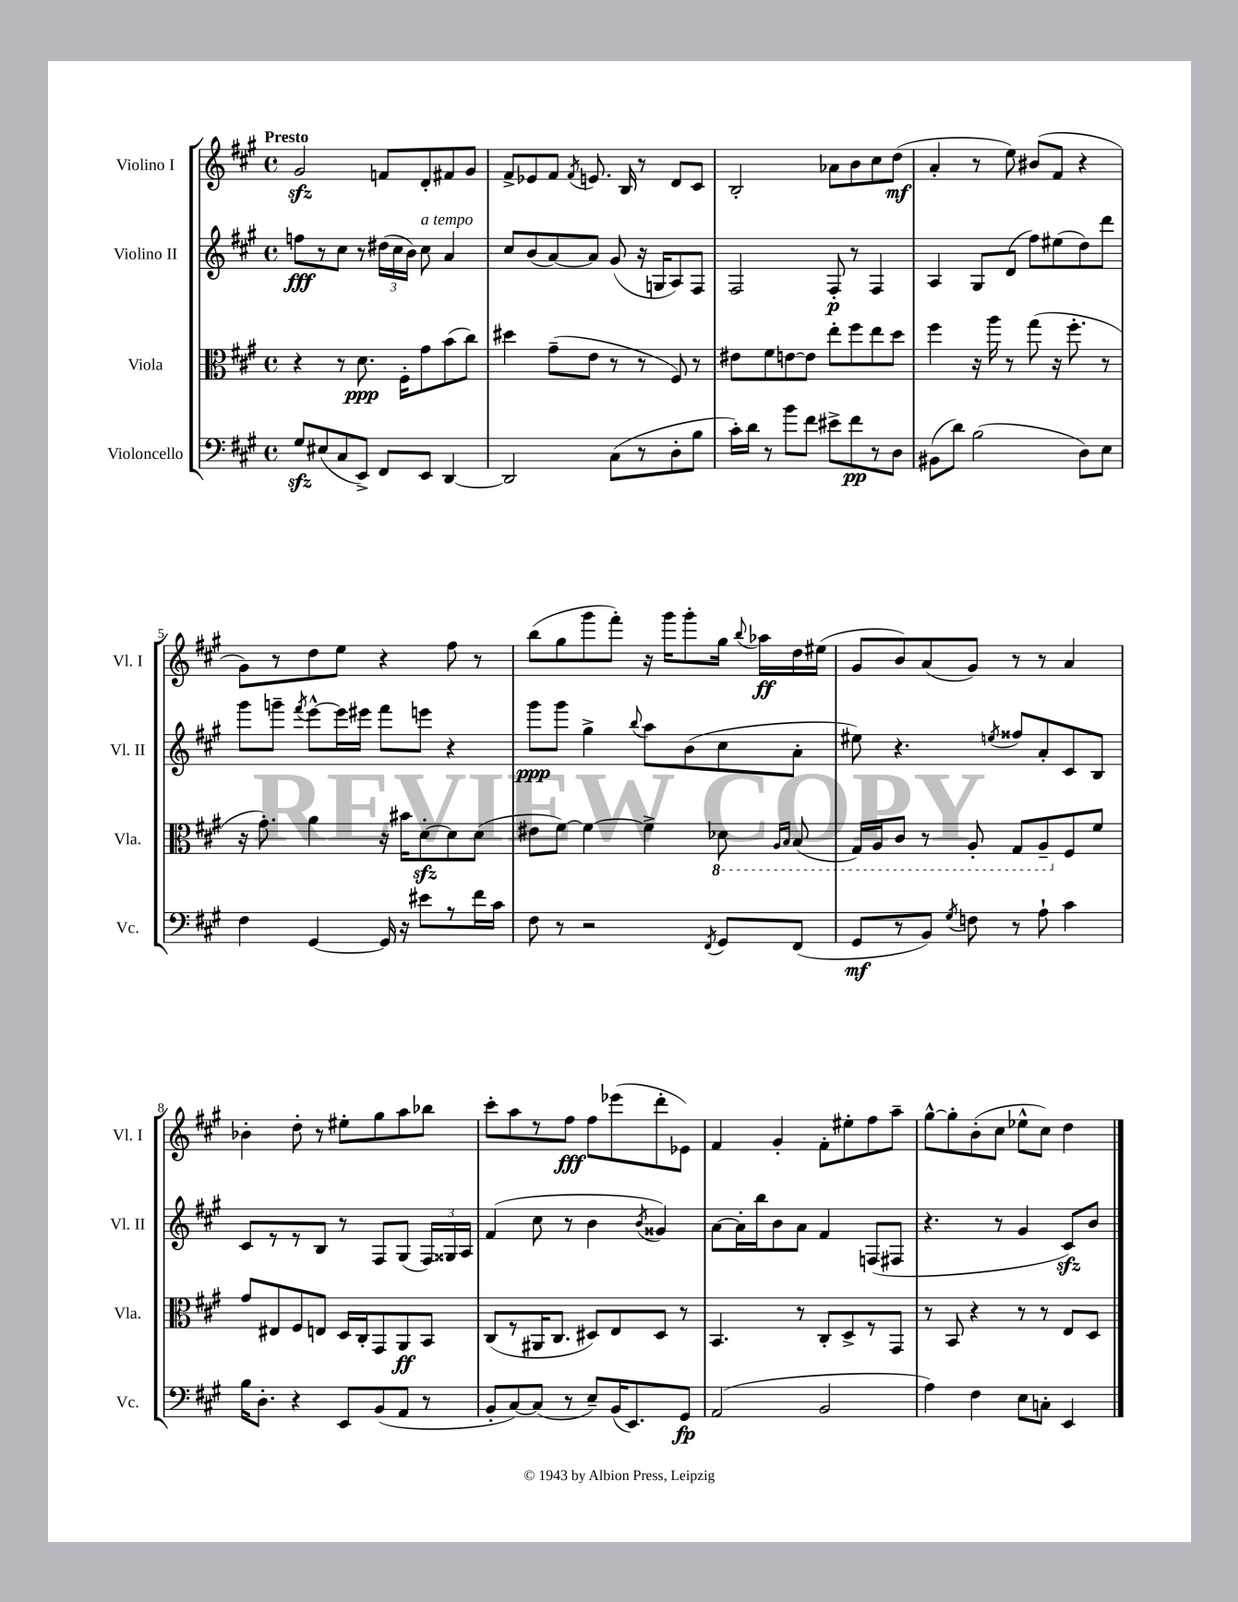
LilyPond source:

<<
\new StaffGroup <<
\new Staff = "s0" \with { instrumentName = "Violino I" shortInstrumentName = "Vl. I" } {
    \clef treble \key a \major \defaultTimeSignature \time 4/4 \tempo "Presto"
    \autoBeamOff gis'2\sfz f'8[ d'8-. fis'8 gis'8] |
    fis'8[-> ees'8 fis'8] \acciaccatura { fis'8 } e'8. b16 r8 d'8[ cis'8] |
    b2-. aes'8[ b'8 cis''8 d''8]\mf( |
    a'4-. r8 e''8) bis'8[( fis'8] r4 |
    gis'8[) r8 d''8 e''8] r4 fis''8 r8 |
    b''8[( gis''8 gis'''8 fis'''8]-.) r16 gis'''16[ gis'''8-. gis''16] \appoggiatura { b''8 } aes''16[\ff d''16 eis''16]( |
    gis'8[ b'8) a'8( gis'8]) r8 r8 a'4 |
    bes'4-. d''8-. r8 eis''8[-. gis''8 a''8 bes''8] |
    cis'''8[-. a''8 r8 fis''8]\fff fis''8[ ees'''8( d'''8-. ees'8]) |
    fis'4 gis'4-. fis'8[-. eis''8-. fis''8 a''8]-- |
    gis''8[~-^ gis''8-. b'8-.( cis''8] ees''8[-^ cis''8]) d''4 \bar "|." |
}
\new Staff = "s1" \with { instrumentName = "Violino II" shortInstrumentName = "Vl. II" } {
    \clef treble \key a \major \defaultTimeSignature \time 4/4
    \autoBeamOff f''8[\fff r8 cis''8] r8 \tuplet 3/2 { dis''16[( cis''16 b'16]) } cis''8^\markup { \italic "a tempo" } a'4 |
    cis''8[ b'8( a'8~) a'8] gis'8( r16 g16[ a8) fis8] |
    fis2 fis8-.\p r8 fis4 |
    a4 gis8[ d'8]( fis''8[) eis''8( d''8) d'''8] |
    gis'''8[ g'''8]-- \acciaccatura { fis'''8 } e'''8[~-^ e'''16 eis'''16] fis'''8[ e'''8] r4 |
    gis'''8[\ppp gis'''8] gis''4-> \appoggiatura { b''8 } a''8[ b'8( cis''8 a'8]-. |
    eis''8) r4. \acciaccatura { e''8 } fisis''8[ a'8-. cis'8 b8] |
    cis'8[ r8 r8 b8] r8 fis8[ gis8]( \tuplet 3/2 { fis16[) gisis16 a16] } |
    fis'4( cis''8 r8 b'4 \acciaccatura { b'8 } gisis'4) |
    a'8[~ a'16-. b''16 b'8 a'8] fis'4 f8[( fis8] |
    r4. r8 gis'4 cis'8[\sfz) b'8] \bar "|." |
}
\new Staff = "s2" \with { instrumentName = "Viola" shortInstrumentName = "Vla." } {
    \clef alto \key a \major \defaultTimeSignature \time 4/4
    \autoBeamOff r4 r8 d'8.\ppp fis16[-. gis'8 b'8( cis''8]) |
    dis''4 gis'8[--( e'8] r8 r8 fis8) r8 |
    eis'8[ fis'8 e'8~ e'8] e''8[-. fis''8 e''8 d''8] |
    fis''4 r16 a''16 r8 gis''8( r16 fis''8.-. r8 |
    r16 gis'8.-.) a'4 r16 bis'16[ d'8~-.\sfz d'8 d'8]( |
    eis'8[ fis'8]~) fis'4~ fis'4-> \ottava #-1 des8 \grace { a,16[ b,16] } b,8( |
    gis,16[) a,16 cis8] r8 a,8-. gis,8[ a,8-- \ottava #0 fis8 fis'8] |
    gis'8[ eis8 fis8 e8] d16[ cis16-. gis,8 a,8\ff b,8] |
    cis8[( r8 ais,16 cis8.] dis8[) e8 dis8] r8 |
    b,4. r8 cis8[-. d8-> r8 gis,8] |
    r8 b,8 r4 r8 r8 e8[ d8] \bar "|." |
}
\new Staff = "s3" \with { instrumentName = "Violoncello" shortInstrumentName = "Vc." } {
    \clef bass \key a \major \defaultTimeSignature \time 4/4
    \autoBeamOff gis8[\sfz eis8( cis8 e,8]->) fis,8[ e,8] d,4~ |
    d,2 cis8[( r8 d8-. b8] |
    cis'16[-.) d'16] r8 b'8[ fis'8] eis'8[-> fis'8\pp r8 d8] |
    bis,8[( d'8]) b2( d8[) e8] |
    fis4 gis,4~ gis,16 r16 eis'8[ r8 fis'16 cis'16] |
    fis8 r8 r2 \acciaccatura { fis,8 } gis,8[ fis,8]( |
    gis,8[\mf r8 b,8]) \acciaccatura { gis8 } f8 r8 a8-! cis'4 |
    b16[ d8.]-. r4 e,8[ b,8( a,8] r8 |
    b,8[-. cis8~) cis8]( r8 e8[--) b,16( e,8.) gis,8]\fp |
    a,2( b,2 |
    a4) fis4 e8[ c8]-. e,4 \bar "|." |
}
>>
>>
